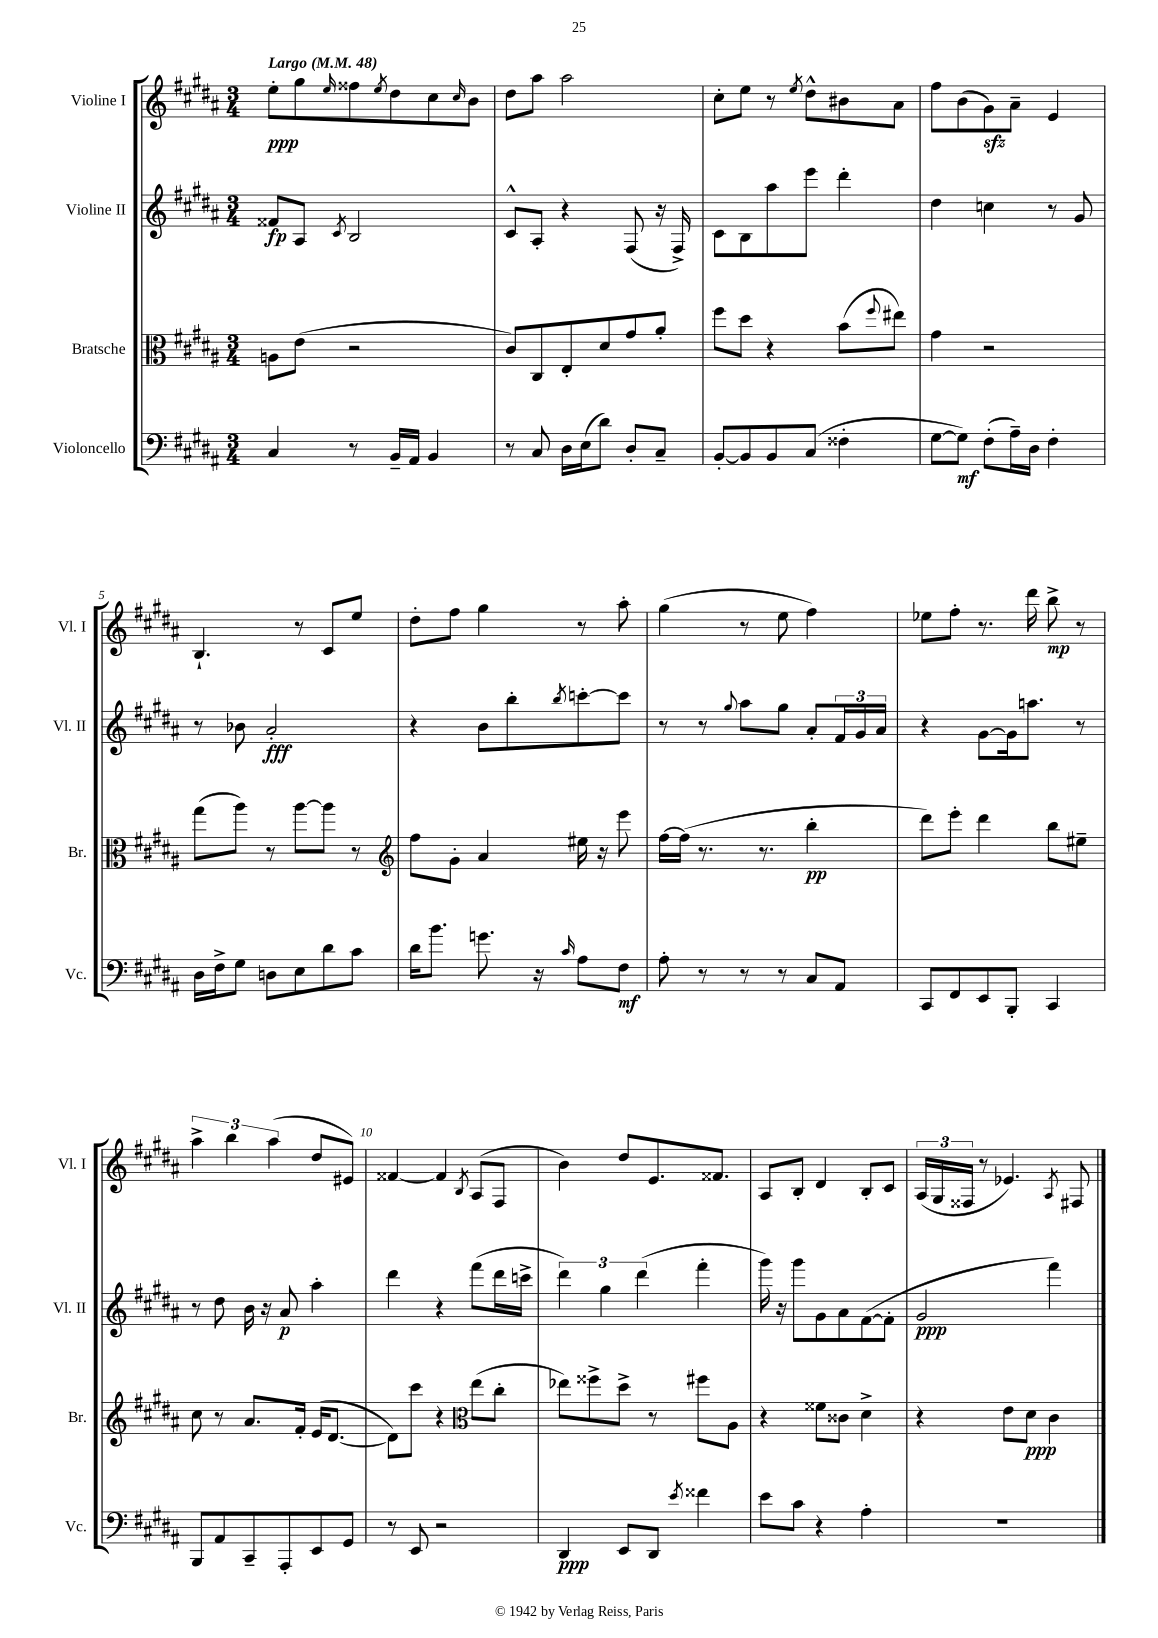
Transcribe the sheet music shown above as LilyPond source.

<<
\new StaffGroup <<
\new Staff = "s0" \with { instrumentName = "Violine I" shortInstrumentName = "Vl. I" } {
    \clef treble \key b \major \numericTimeSignature \time 3/4 \tempo "Largo" 4 = 48
    e''8-.\ppp gis''8 \grace { e''16 } fisis''8 \acciaccatura { e''8 } dis''8 cis''8 \grace { cis''16 } b'8 |
    dis''8 ais''8 ais''2 |
    cis''8-. e''8 r8 \acciaccatura { e''8 } dis''8-^ bis'8 ais'8 |
    fis''8 b'8( gis'8\sfz) ais'8-- e'4 |
    b4.-! r8 cis'8 e''8 |
    dis''8-. fis''8 gis''4 r8 ais''8-. |
    gis''4( r8 e''8 fis''4) |
    ees''8 fis''8-. r8. dis'''16 b''8->\mp r8 |
    \tuplet 3/2 { ais''4-> b''4 ais''4( } dis''8 eis'8) |
    fisis'4~ fisis'4 \acciaccatura { b8 } ais8( fis8 |
    b'4) dis''8 e'8. fisis'8. |
    ais8 b8-. dis'4 b8-. cis'8 |
    \tuplet 3/2 { ais16( gis16 fisis16 } r8 ees'4.) \acciaccatura { ais8 } fis8 \bar "|." |
}
\new Staff = "s1" \with { instrumentName = "Violine II" shortInstrumentName = "Vl. II" } {
    \clef treble \key b \major \numericTimeSignature \time 3/4
    fisis'8\fp ais8 \acciaccatura { cis'8 } b2 |
    cis'8-^ ais8-. r4 fis8( r16 fis16->) |
    cis'8 b8 ais''8 e'''8 dis'''4-. |
    dis''4 c''4 r8 gis'8 |
    r8 bes'8 ais'2-.\fff |
    r4 b'8 b''8-. \acciaccatura { b''8 } c'''8~-. c'''8 |
    r8 r8 \appoggiatura { gis''8 } ais''8 gis''8 ais'8-. \tuplet 3/2 { fis'16 gis'16 ais'16 } |
    r4 gis'8~ gis'16 a''8. r8 |
    r8 dis''8 b'16 r16 ais'8\p ais''4-. |
    dis'''4 r4 fis'''8( dis'''16 c'''16-> |
    \tuplet 3/2 { dis'''4) gis''4 dis'''4( } fis'''4-. |
    gis'''16) r16 gis'''8 gis'8 ais'8 fis'8~( fis'8-. |
    gis'2\ppp fis'''4) \bar "|." |
}
\new Staff = "s2" \with { instrumentName = "Bratsche" shortInstrumentName = "Br." } {
    \clef alto \key b \major \numericTimeSignature \time 3/4
    a8 e'8( r2 |
    cis'8) cis8 e8-. dis'8 gis'8 ais'8-. |
    fis''8 dis''8 r4 b'8( \appoggiatura { fis''8 } eis''8) |
    gis'4 r2 |
    gis''8( ais''8) r8 ais''8~ ais''8 r8 |
    \clef treble fis''8 gis'8-. ais'4 eis''16 r16 e'''8 |
    fis''16~ fis''16( r8. r8. b''4-.\pp |
    dis'''8) e'''8-. dis'''4 b''8 eis''8-- |
    cis''8 r8 ais'8. fis'16-. e'16( dis'8.~ |
    dis'8) cis'''8 r4 \clef alto e''8( cis''8-. |
    ees''8) fisis''8-> dis''8-> r8 fis''8 ais8 |
    r4 fisis'8 cisis'8 dis'4-> |
    r4 e'8 dis'8\ppp cis'4 \bar "|." |
}
\new Staff = "s3" \with { instrumentName = "Violoncello" shortInstrumentName = "Vc." } {
    \clef bass \key b \major \numericTimeSignature \time 3/4
    cis4 r8 b,16-- ais,16 b,4 |
    r8 cis8 dis16 e16( dis'8) dis8-. cis8-- |
    b,8~-. b,8 b,8 cis8( fisis4-. |
    gis8~ gis8\mf) fis8-.( ais16--) dis16 fis4-. |
    dis16 fis16-> gis8 d8 e8 dis'8 cis'8 |
    dis'16 b'8. g'8. r16 \grace { cis'16 } ais8 fis8\mf |
    ais8-. r8 r8 r8 cis8 ais,8 |
    cis,8 fis,8 e,8 b,,8-. cis,4 |
    b,,8 ais,8 cis,8-- ais,,8-. e,8 gis,8 |
    r8 e,8 r2 |
    dis,4\ppp e,8 dis,8 \acciaccatura { e'8 } fisis'4 |
    e'8 cis'8 r4 ais4-. |
    R2. \bar "|." |
}
>>
>>
\layout { \context { \Score \override BarNumber.break-visibility = ##(#f #t #t) barNumberVisibility = #(every-nth-bar-number-visible 5) } }
